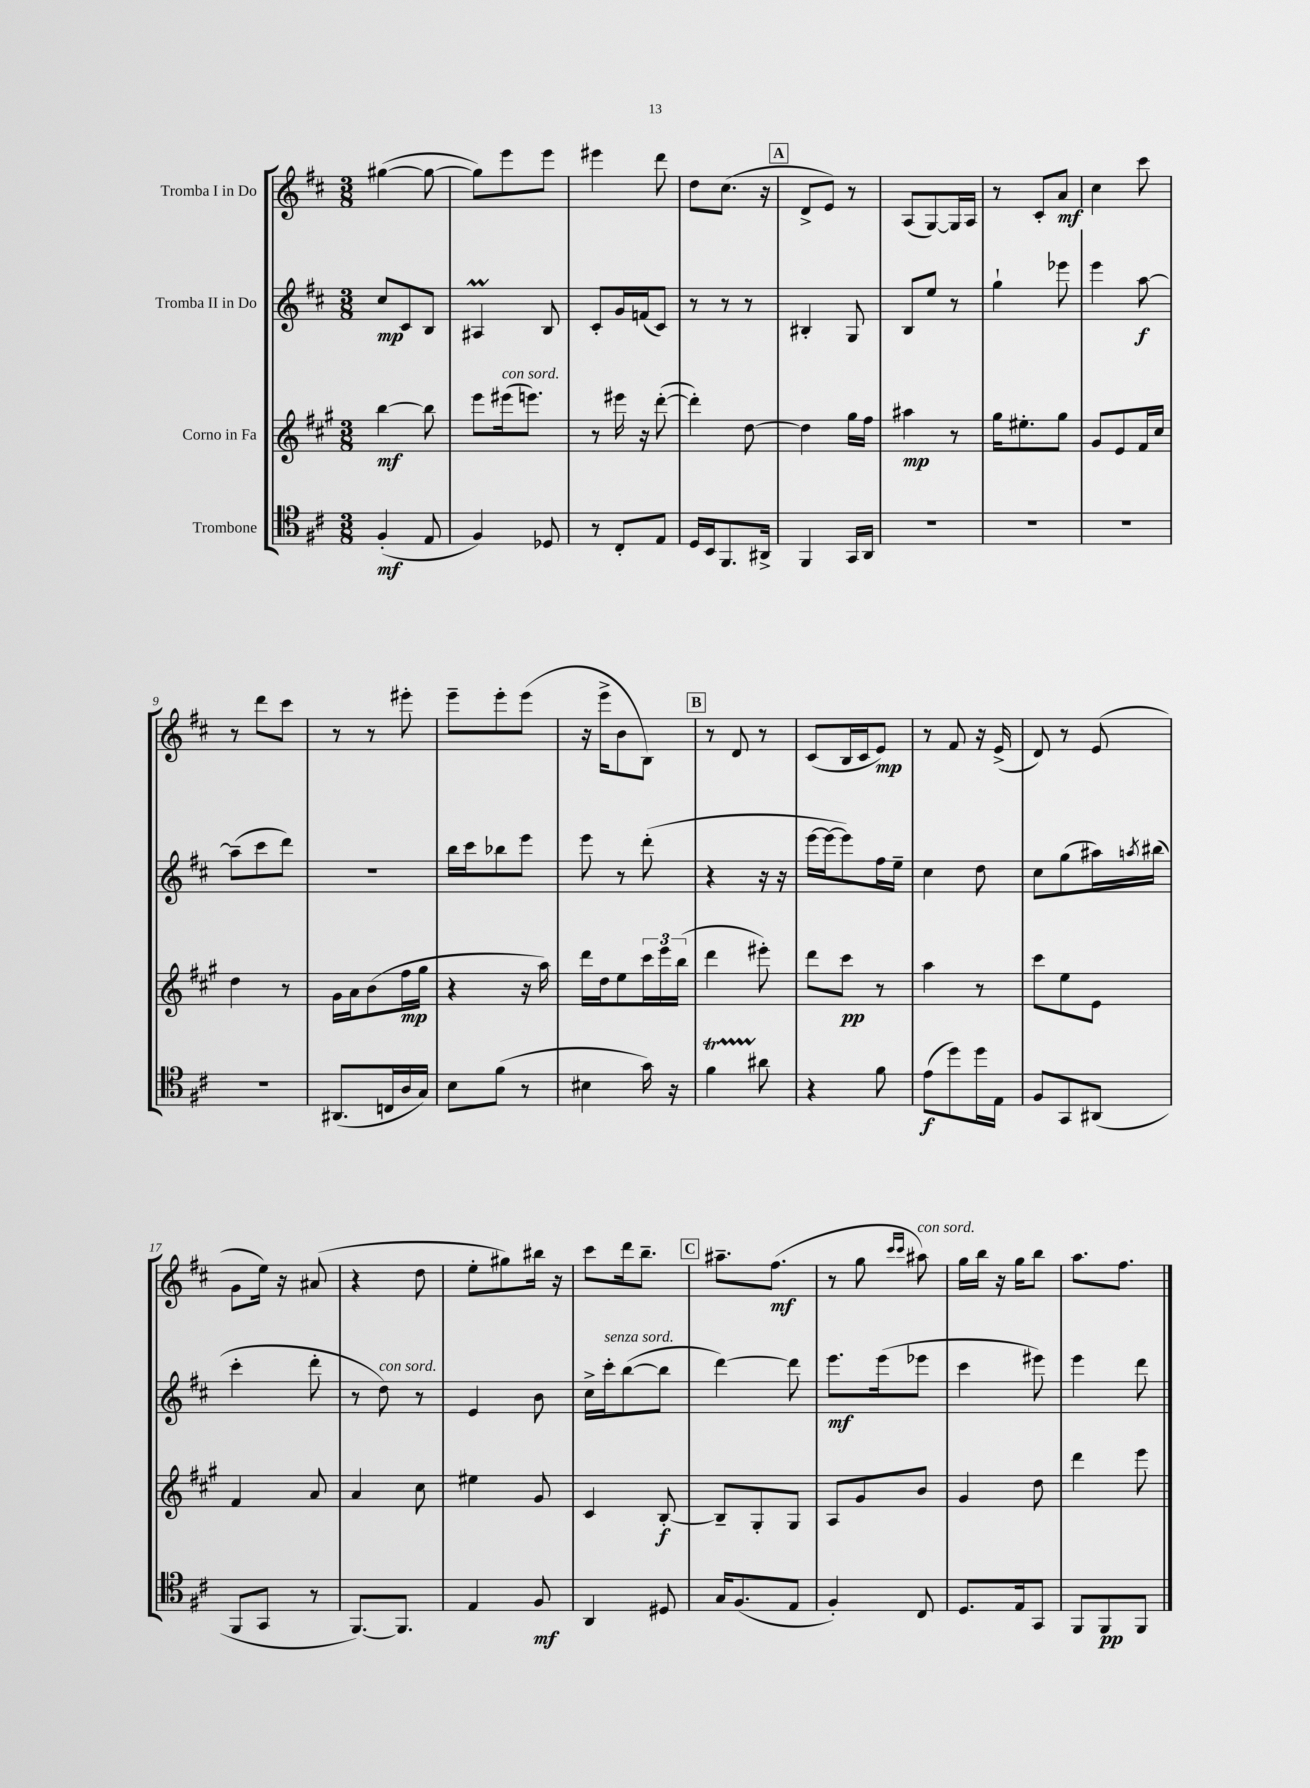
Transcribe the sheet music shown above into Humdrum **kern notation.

**kern	**dynam	**kern	**dynam	**kern	**dynam	**kern	**dynam
*part4	*part4	*part3	*part3	*part2	*part2	*part1	*part1
*staff4	*staff4	*staff3	*staff3	*staff2	*staff2	*staff1	*staff1
*I"Trombone	*	*I"Corno in Fa	*	*I"Tromba II in Do	*	*I"Tromba I in Do	*
*clefC4	*	*clefG2	*	*clefG2	*	*clefG2	*
*k[f#c#]	*	*k[f#c#g#]	*	*k[f#c#]	*	*k[f#c#]	*
*M3/8	*	*M3/8	*	*M3/8	*	*M3/8	*
=1	=1	=1	=1	=1	=1	=1	=1
(4F#'/	mf	[4bb\	mf	8cc#/L	mp	([4gg#X\	.
.	.	.	.	8c#/	.	.	.
8E/	.	8bb\]	.	8B/J	.	8gg#\_	.
=2	=2	=2	=2	=2	=2	=2	=2
4F#/)	.	8eee\L	.	4A#Xm/	.	8gg#\L])	.
!	!	!LO:TX:a:i:t=con sord.	!	!	!	!	!
.	.	(16eee#X\k	.	.	.	8eee\	.
.	.	8.eeen\J)	.	.	.	.	.
8D-X/	.	.	.	8B/	.	8eee\J	.
=3	=3	=3	=3	=3	=3	=3	=3
8r	.	8r	.	8c#'/L	.	4eee#X\	.
8C#'/L	.	16eee#X\	.	16g/L	.	.	.
.	.	16r	.	(16fn/J	.	.	.
8E/J	.	([8ddd'\	.	8c#/J)	.	8ddd\	.
=4	=4	=4	=4	=4	=4	=4	=4
16D/LL	.	4ddd'\])	.	8r	.	8dd\L	.
16BB/J	.	.	.	.	.	.	.
8.FF#/	.	.	.	8r	.	(8.cc#\J	.
.	.	[8dd\	.	8r	.	.	.
16AA#X^/Jk	.	.	.	.	.	16r	.
!!LO:REH:place=s1:t=A
=5	=5	=5	=5	=5	=5	=5	=5
4FF#/	.	4dd\]	.	4B#X'/	.	8d^/L	.
.	.	.	.	.	.	8e/J)	.
16GG/LL	.	16gg#\LL	.	8G/	.	8r	.
16AA/JJ	.	16ff#\JJ	.	.	.	.	.
=6	=6	=6	=6	=6	=6	=6	=6
4.r	.	4aa#X\	mp	8B/L	.	(8A/L	.
.	.	.	.	8ee/J	.	[8G/)	.
.	.	8r	.	8r	.	16G/L]	.
.	.	.	.	.	.	16A/JJ	.
=7	=7	=7	=7	=7	=7	=7	=7
4.r	.	16gg#\KL	.	4gg`\	.	8r	.
.	.	8.ee#X'\	.	.	.	.	.
.	.	.	.	.	.	8c#'/L	.
.	.	8gg#\J	.	8eee-X\	.	8a/J	mf
=8	=8	=8	=8	=8	=8	=8	=8
4.r	.	8g#/L	.	4eee\	.	4cc#\	.
.	.	8e/	.	.	.	.	.
.	.	16f#/L	.	[8aa\	f	8ccc#\	.
.	.	16cc#/JJ	.	.	.	.	.
!!LO:LB:g=z
=9	=9	=9	=9	=9	=9	=9	=9
4.r	.	4dd\	.	(8aa~\L]	.	8r	.
.	.	.	.	8ccc#\	.	8ddd\L	.
.	.	8r	.	8ddd\J)	.	8ccc#\J	.
=10	=10	=10	=10	=10	=10	=10	=10
(8.AA#X/L	.	16g#\LL	.	4.r	.	8r	.
.	.	16a\J	.	.	.	.	.
.	.	(8b\	.	.	.	8r	.
16Cn/L	.	.	.	.	.	.	.
16A/	.	16ff#\L	mp	.	.	8eee#X'\	.
16G/JJ)	.	16gg#\JJ	.	.	.	.	.
=11	=11	=11	=11	=11	=11	=11	=11
8B\L	.	4r	.	16bb\LL	.	8eee~\L	.
.	.	.	.	16ccc#\J	.	.	.
(8f#\J	.	.	.	8bb-X\	.	8eee'\	.
8r	.	16r	.	8eee\J	.	(8eee\J	.
.	.	16aa\)	.	.	.	.	.
=12	=12	=12	=12	=12	=12	=12	=12
4B#X\	.	16ddd\LL	.	8eee\	.	16r	.
.	.	16dd\J	.	.	.	16eee^\KL	.
.	.	8ee\	.	8r	.	8b\	.
16g\)	.	24ccc#\L	.	(8ddd'\	.	8B\J)	.
.	.	24eee\	.	.	.	.	.
16r	.	.	.	.	.	.	.
.	.	(24bb\JJ	.	.	.	.	.
!!LO:REH:place=s1:t=B
=13	=13	=13	=13	=13	=13	=13	=13
4f#t\	.	4ddd\	.	4r	.	8r	.
.	.	.	.	.	.	8d/	.
8a#X\	.	8eee#X'\)	.	16r	.	8r	.
.	.	.	.	16r	.	.	.
=14	=14	=14	=14	=14	=14	=14	=14
4r	.	8ddd\L	.	[16eee\LL	.	(8c#/L	.
.	.	.	.	16eee\J_	.	.	.
.	.	8ccc#\J	pp	8eee\])	.	16B/L	.
.	.	.	.	.	.	16c#/J	.
8f#\	.	8r	.	16ff#\L	.	8e/J)	mp
.	.	.	.	16ee~\JJ	.	.	.
=15	=15	=15	=15	=15	=15	=15	=15
(8e\L	f	4aa\	.	4cc#\	.	8r	.
8dd\)	.	.	.	.	.	8f#/	.
16dd\L	.	8r	.	8dd\	.	16r	.
16E\JJ	.	.	.	.	.	(16e^/	.
=16	=16	=16	=16	=16	=16	=16	=16
8F#/L	.	8ccc#\L	.	8cc#\L	.	8d/)	.
8GG/	.	8ee\	.	(8gg\	.	8r	.
(8AA#X/J	.	8e\J	.	16aa#X\L)	.	(8e/	.
.	.	.	.	8qaan/	.	.	.
.	.	.	.	(16bb#X\JJ	.	.	.
!!LO:LB:g=z
=17	=17	=17	=17	=17	=17	=17	=17
8FF#/L	.	4f#/	.	4ccc#'\	.	8g\L	.
8GG/J	.	.	.	.	.	16ee\Jk)	.
.	.	.	.	.	.	16r	.
8r	.	8a/	.	8ddd'\	.	(8a#X/	.
=18	=18	=18	=18	=18	=18	=18	=18
[8.FF#/L)	.	4a/	.	8r	.	4r	.
!	!	!	!	!LO:TX:a:i:t=con sord.	!	!	!
.	.	.	.	8dd\)	.	.	.
8.FF#/J]	.	.	.	.	.	.	.
.	.	8cc#\	.	8r	.	8dd\	.
=19	=19	=19	=19	=19	=19	=19	=19
4E/	.	4ee#X\	.	4e/	.	8ee'\L	.
.	.	.	.	.	.	8gg#X\)	.
8F#/	mf	8g#/	.	8b\	.	16bb#X\Jk	.
.	.	.	.	.	.	16r	.
=20	=20	=20	=20	=20	=20	=20	=20
4AA/	.	4c#/	.	16cc#^\LL	.	8ccc#\L	.
!	!	!	!	!LO:TX:a:i:t=senza sord.	!	!	!
.	.	.	.	16ccc#'\J	.	.	.
.	.	.	.	([8bb\	.	16ddd\k	.
.	.	.	.	.	.	8.bb~\J	.
8D#X/	.	[8B'/	f	8bb\J]	.	.	.
!!LO:REH:place=s1:t=C
=21	=21	=21	=21	=21	=21	=21	=21
16G/KL	.	8B~/L]	.	[4ddd\)	.	8.aa#X~\L	.
(8.F#/	.	.	.	.	.	.	.
.	.	8G#'/	.	.	.	.	.
.	.	.	.	.	.	(8.ff#\J	mf
8E/J	.	8G#/J	.	8ddd\]	.	.	.
=22	=22	=22	=22	=22	=22	=22	=22
4F#'/)	.	8A/L	.	8.eee\L	mf	8r	.
.	.	8g#/	.	.	.	8gg\	.
.	.	.	.	(16eee\k	.	.	.
.	.	.	.	.	.	16qqccc#/LL	.
.	.	.	.	.	.	16qqccc#/JJ	.
!	!	!	!	!	!	!LO:TX:a:i:t=con sord.	!
8C#/	.	8b/J	.	8eee-X\J	.	8aa#X\)	.
=23	=23	=23	=23	=23	=23	=23	=23
8.D/L	.	4g#/	.	4ccc#\	.	16gg\LL	.
.	.	.	.	.	.	16bb\JJ	.
.	.	.	.	.	.	16r	.
16E/k	.	.	.	.	.	16gg\KL	.
8GG/J	.	8dd\	.	8eee#X\)	.	8bb\J	.
=24	=24	=24	=24	=24	=24	=24	=24
8FF#/L	.	4ddd\	.	4eee\	.	8.aa\L	.
8FF#/	pp	.	.	.	.	.	.
.	.	.	.	.	.	8.ff#\J	.
8FF#/J	.	8eee\	.	8ddd\	.	.	.
==	==	==	==	==	==	==	==
*-	*-	*-	*-	*-	*-	*-	*-
